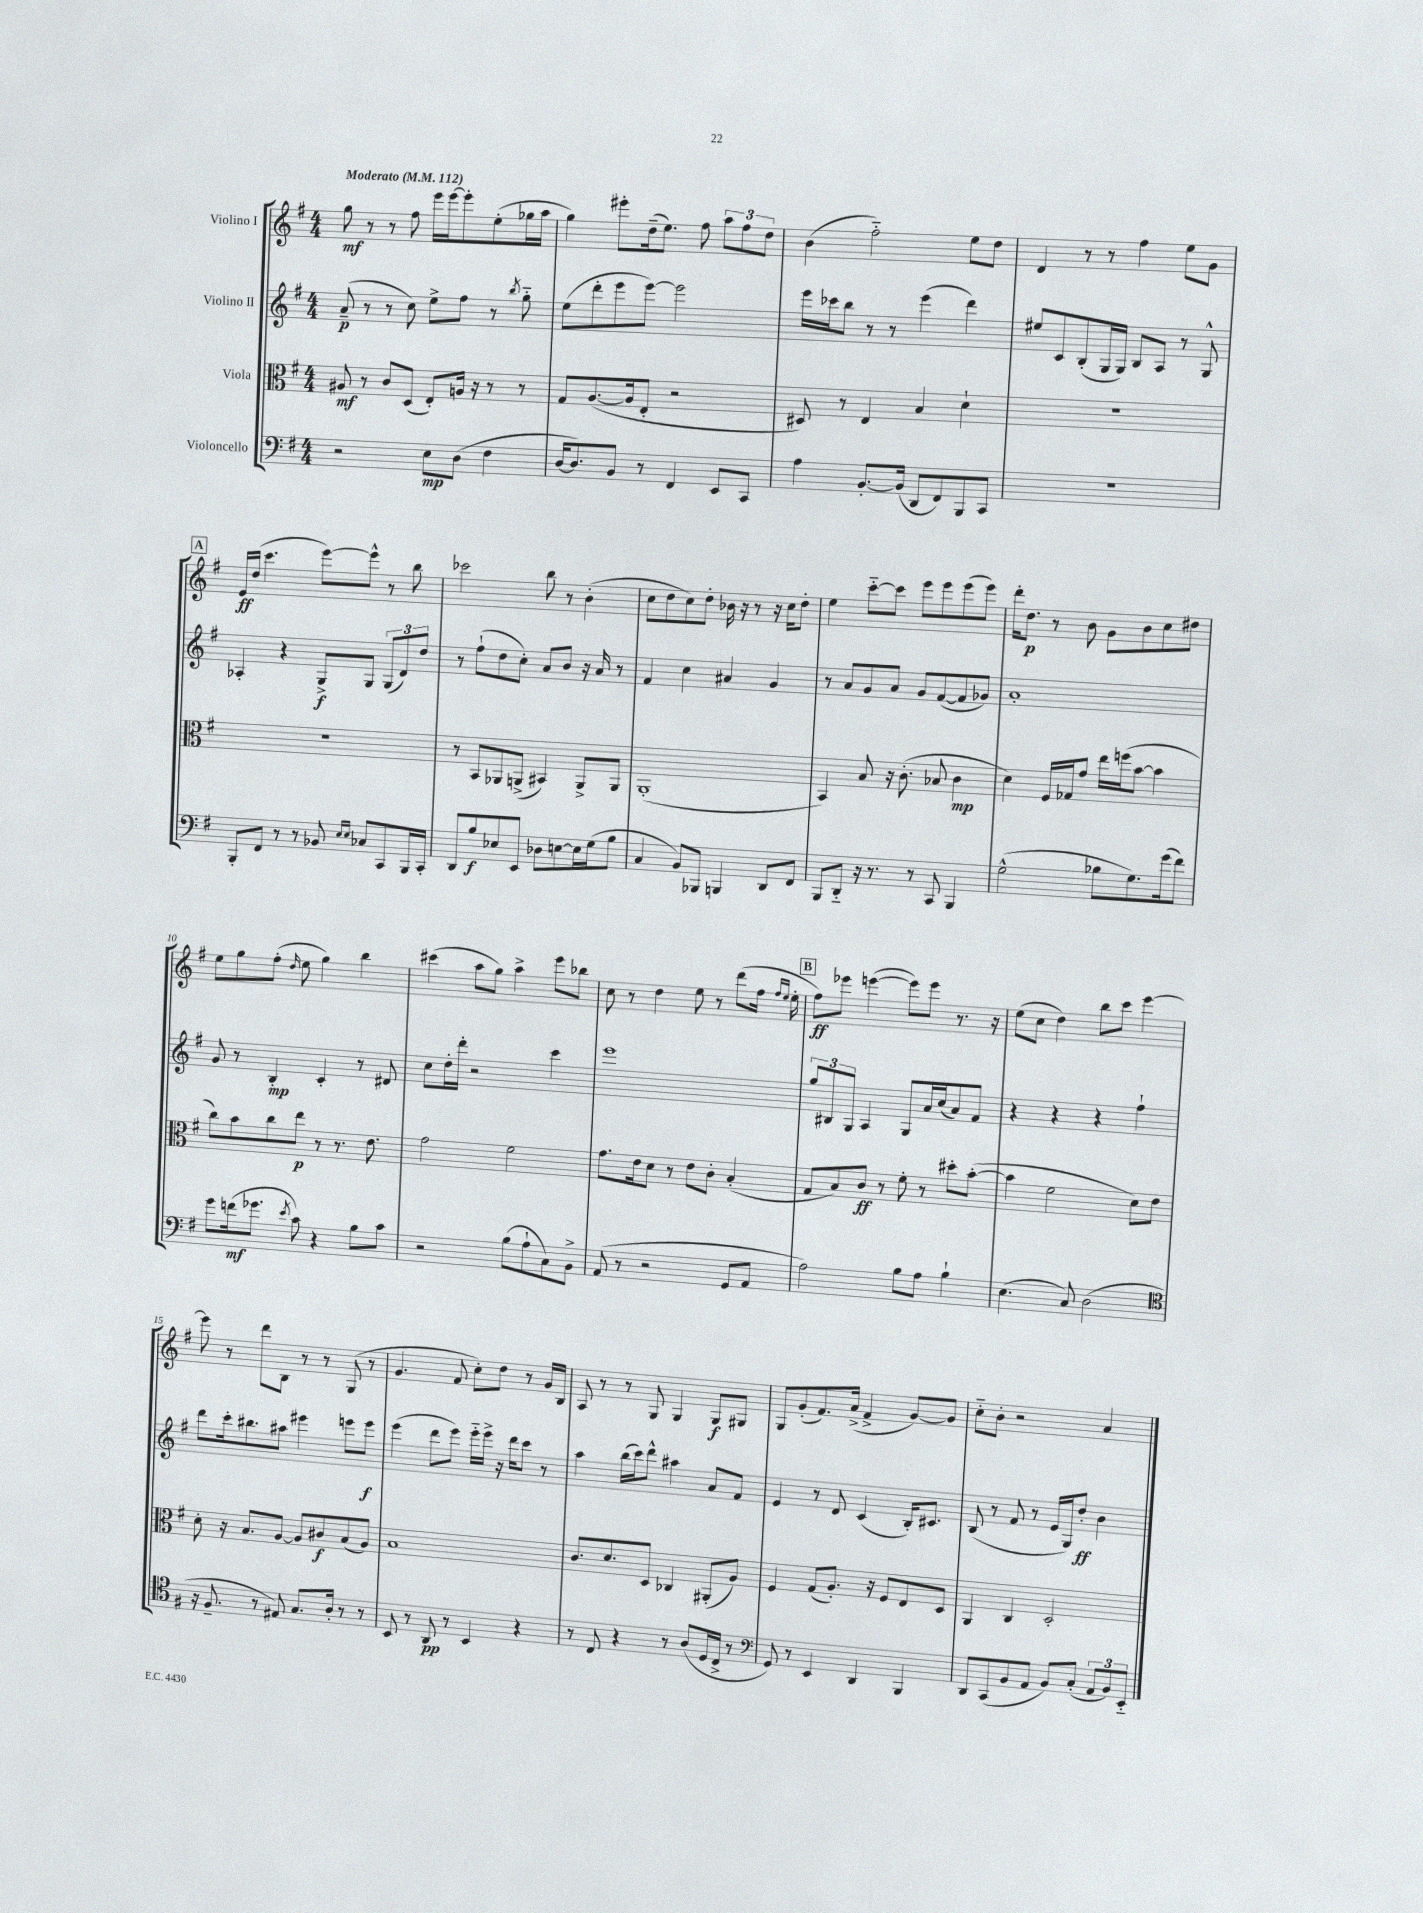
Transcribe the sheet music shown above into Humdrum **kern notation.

**kern	**kern	**kern	**kern
*staff4	*staff3	*staff2	*staff1
*clefF4	*clefC3	*clefG2	*clefG2
*k[f#]	*k[f#]	*k[f#]	*k[f#]
*M4/4	*M4/4	*M4/4	*M4/4
*MM112	*MM112	*MM112	*MM112
2r	8A#	(8a~	8gg
.	8r	8r	8r
.	8c	8r	8r
.	(8D	8cc)	8ff#
8E	8E')	8ee^	16eee
.	.	.	[16eee
(8D	16A	8ff#	8eee']
.	16r	.	.
4F#	8r	8r	(8ee'
.	.	8qbb	.
.	8r	8gg'~	16gg-
.	.	.	16aa
=	=	=	=
[16D	8G	(8ee	4gg)
8.D])	.	.	.
.	([8.A	8ddd'	.
8BB	.	8eee	8eee#'
.	16A]	.	.
8r	8E'	[8eee)	(16dd~
.	.	.	8.ee)
4FF#	2r	2eee]	.
.	.	.	8ff#
8EE	.	.	12aa
.	.	.	12ff#
8CC	.	.	.
.	.	.	12dd
=	=	=	=
4A	8D#)	16eee	(4b
.	.	16ccc-	.
.	8r	8bb	.
[8.BB'	4E	8r	2ff#'~)
.	.	8r	.
(16BB]	.	.	.
8DD	4B	(4eee	.
8FF#)	.	.	.
8BBB	4d`	4ddd)	8ee
8CC	.	.	8dd
=	=	=	=
1r	1r	8ee#	4d
.	.	8c	.
.	.	(8B'	8r
.	.	16G	8r
.	.	16G)	.
.	.	8B	4ff#
.	.	8A	.
.	.	8r	8ee
.	.	8G^^	8g
=	=	=	=
8BBB'	1r	4A-'	16e
.	.	.	(16dd
8FF#	.	.	4.ccc
8r	.	4r	.
8r	.	.	.
8BB-	.	8G^	[8eee)
16qqE	.	.	.
16qqE	.	.	.
8C-	.	8G	8eee^^]
8CC	.	(12G	8r
.	.	12d)	.
16BBB	.	.	8bb
.	.	12dd	.
16CC'	.	.	.
=	=	=	=
8DD	8r	8r	2ccc-
8B	8BB	(8ff#`	.
8E-	8AA-	8dd	.
8EE	(8AA^	8cc')	.
8D-	4BB#)	8a	8bb
[8E	.	8b	8r
16E]	8AA^	16r	(4b'
(16G	.	16a	.
8B	8AA	8r	.
=	=	=	=
4C	(1AA'	4f#	8cc
.	.	.	8dd
8BB)	.	4cc	8cc)
8BBB-	.	.	8dd'
4BBB	.	4a#	16b-
.	.	.	16r
.	.	.	8r
8DD	.	4g	16r
.	.	.	16cc
8FF#	.	.	8dd'
=	=	=	=
8BBB	4BB)	8r	4ee
8DD'~	.	8a	.
16r	8B	8g	[8ccc'~
8.r	.	.	.
.	16r	8a	8ccc]
.	(8.c'	.	.
8r	.	8g	8eee
8CC	8B-	([8f#	8eee
4BBB	4c	8f#]	(8eee
.	.	8g-)	8eee)
=	=	=	=
(2G^^	4d)	1a'	16ddd'
.	.	.	8.dd
.	16F#	.	8r
.	16G-	.	.
.	8g	.	8b
8B-	16ee	.	8g
.	(16ff	.	.
8.G)	[8b	.	8b
.	4b]	.	8cc
(16g	.	.	.
8f#)	.	.	8dd#
=	=	=	=
8g	8cc)	8g	8ee
(16f	8b	8r	8gg
8.g-	.	.	.
.	8cc	4B'	(8ff#'
8qe	.	.	16qqdd
8c)	8ee	.	8ee
4r	8r	4c'	4gg)
.	8.r	.	.
8B	.	8r	4bb
.	8.e	.	.
8c	.	8d#	.
=	=	=	=
2r	2g	8cc	(4ccc#
.	.	16dd'	.
.	.	16ddd'	.
.	.	2r	8aa
.	.	.	8gg)
(8B	2f#	.	4aa^
8A`	.	.	.
8C)	.	4ccc	8eee
8BB^	.	.	8bb-
=	=	=	=
(8AA	8.g	1eee	8cc
8r	.	.	8r
.	16e	.	.
2r	8d	.	4dd
.	8r	.	.
.	8e	.	8ee
.	8c'	.	8r
8GG	(4B'	.	(8ddd
8AA	.	.	16ff#
.	.	.	16qqff#
.	.	.	16qqee
.	.	.	16ee'
=	=	=	=
2A)	8G	12gg	8ff#)
.	.	12B#	.
.	8B)	.	8eee-
.	.	12G	.
.	8c	4A	([4eee
.	8r	.	.
8B	8f#'	8G	8eee])
8A	8r	16a	8eee
.	.	(16cc	.
4B`	8dd#'	8a)	8.r
.	([8b'	8f#	.
.	.	.	16r
=	=	=	=
(4.E	4b]	4r	(8ee
.	.	.	8cc
.	2f#	4r	4dd)
8C)	.	.	.
(2D	.	4r	8bb
.	.	.	8ccc
.	8d)	4ff#`	[4eee
.	8e	.	.
=	=	=	=
*clefC4	*	*	*
16r	8d'	8ddd	8eee]
8.F#~	.	.	.
.	16r	16ccc'	8r
.	8.B	8.bb#	.
8r	.	.	8ddd
8E#)	[8A	8aa#	8B
8.G	8A]	4eee#	8r
.	8c#	.	8r
16A'	.	.	.
8r	(8B	8eee	(8G
8r	8A)	8eee	8r
=	=	=	=
8BB	1B	(4eee	4.g
8r	.	.	.
8AA	.	8ddd	.
8r	.	8eee)	8f#
4BB	.	16eee'~	8cc')
.	.	16eee^	.
.	.	16r	8dd
.	.	16ddd	.
4r	.	8ccc	8r
.	.	8r	16g
.	.	.	16B
=	=	=	=
8r	8.c	4aa	8A
8C	.	.	8r
.	8.d	.	.
4r	.	(16bb	8r
.	.	16ccc)	.
.	8D	8ddd^^	8G
8r	4C-	4aa#	4G
(8A	.	.	.
16D	(8AA#'	8a	8G
16C^	.	.	.
8r	8A)	8f#	8G#
=	=	=	=
*clefF4	*	*	*
8GG)	4F#	4e	8G
8r	.	.	(8g'
4EE	(8G	8r	8.f#)
.	8.A')	8d	.
.	.	.	(16a^
4DD	.	(4c	4f#^
.	16r	.	.
.	8F#	.	.
4BBB	8E	16B')	[8g)
.	.	8.c#	.
.	8D	.	8g]
=	=	=	=
8DD	4AA	(8B	8cc'~
(8CC	.	8r	8b'
8BB	4C	8f#	2r
8AA	.	8r	.
8BB)	2D'	16e	.
.	.	16G)	.
(8C'	.	8dd'	.
12AA	.	4b	4a
12BB)	.	.	.
12EE'~	.	.	.
==	==	==	==
*-	*-	*-	*-
